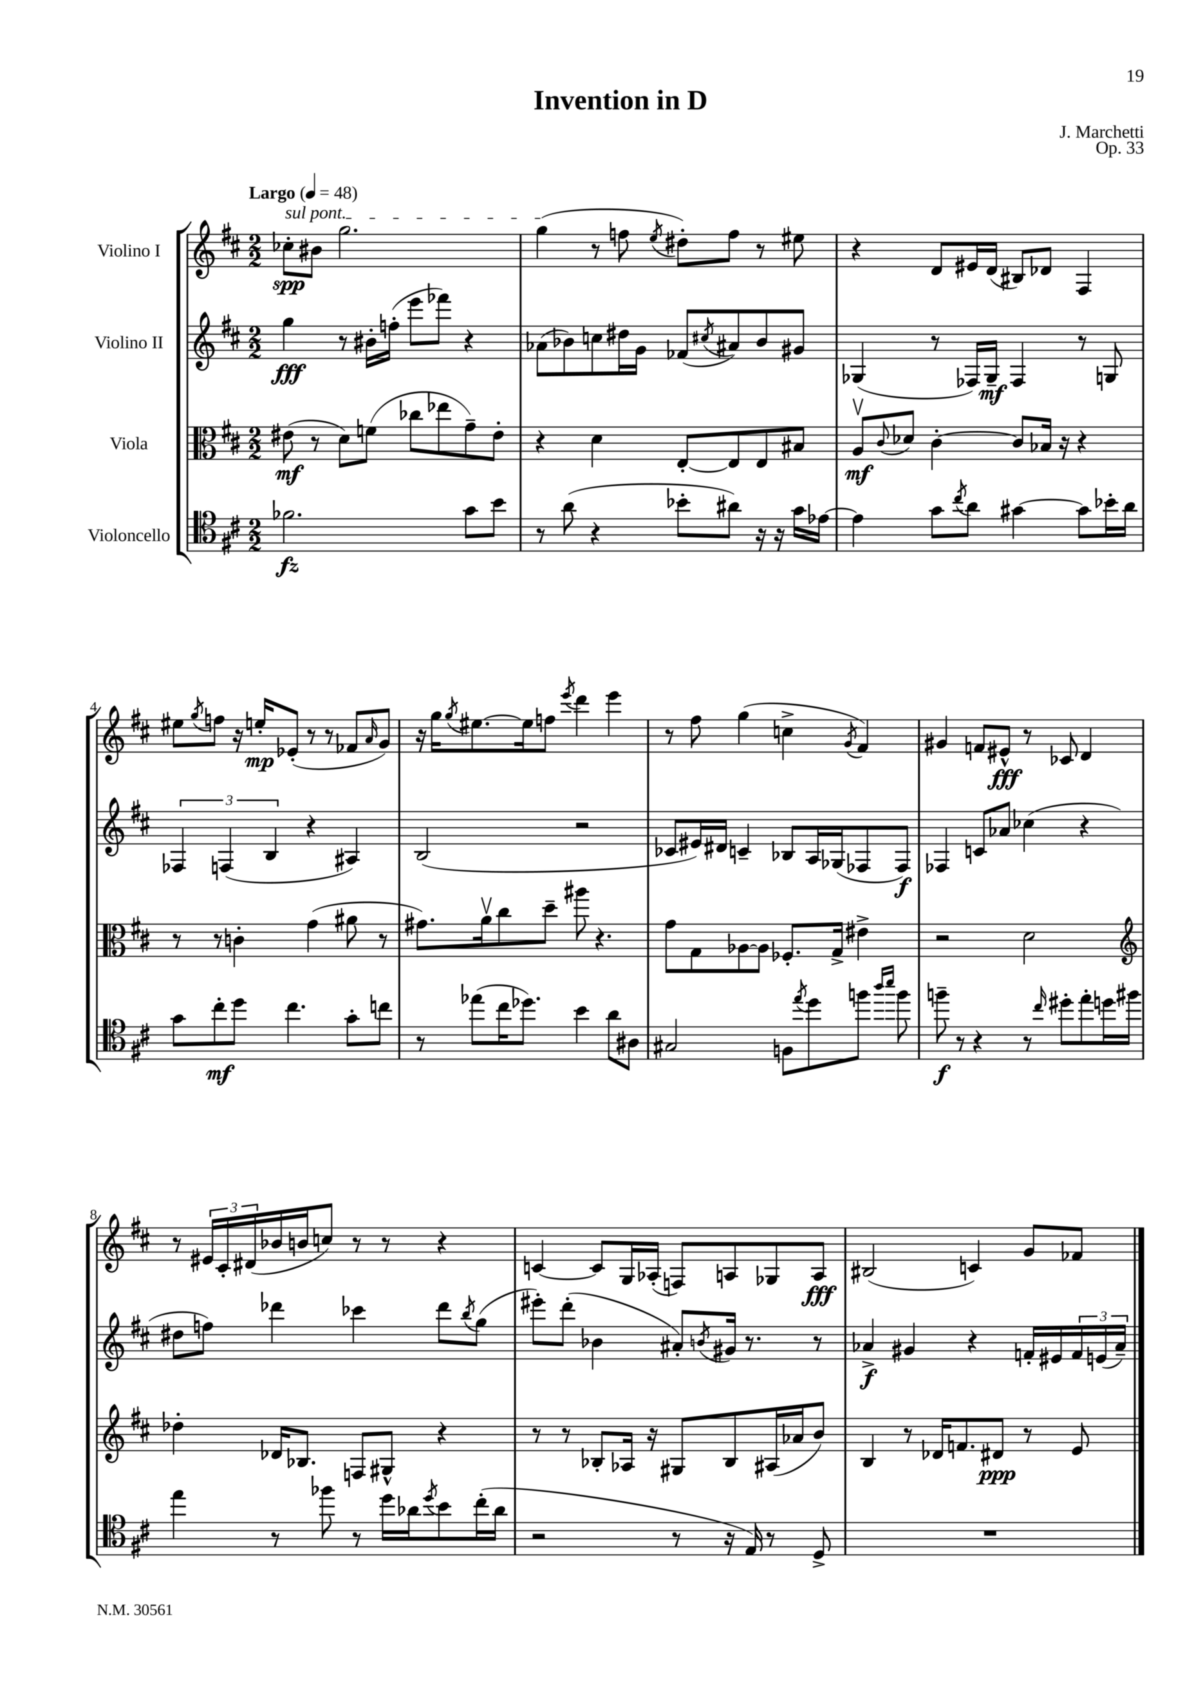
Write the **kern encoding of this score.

**kern	**kern	**kern	**kern
*staff4	*staff3	*staff2	*staff1
*clefC4	*clefC3	*clefG2	*clefG2
*k[f#c#]	*k[f#c#]	*k[f#c#]	*k[f#c#]
*M2/2	*M2/2	*M2/2	*M2/2
*MM48	*MM48	*MM48	*MM48
2.f-\	(8e#\	4gg\	8cc-'\L
.	8r	.	8b#\J
.	8d\L)	8r	2.gg\
.	(8f\J	16b#'\LL	.
.	.	(16ff'\JJ	.
.	8cc-\L	8eee\L	.
.	8ee-\	8fff-\J)	.
8g\L	8g~\)	4r	.
8b\J	8e#'\J	.	.
=	=	=	=
8r	4r	(8a-\L	(4gg\
(8a\	.	8b-\)	.
4r	4d\	8cc\	8r
.	.	16dd#\L	8ff\
.	.	16g\JJ	.
.	.	.	8qee/
8b-'\L	[8E'/L	(8f-/L	8dd#'\L)
.	.	8qcc#/	.
8a#\J)	8E/]	8a#/)	8ff\J
16r	8E/	8b-/	8r
16r	.	.	.
16g\LL	8B#/J	8g#/J	8ee#\
[16e-\JJ	.	.	.
=	=	=	=
4e-\]	8Av/L	(4G-/	4r
.	8qqc#/	.	.
.	8d-/J	.	.
8g\L	[4c#'\	8r	8d/L
8qcc#/	.	.	.
8a\J	.	16F-/LL)	16e#/L
.	.	16G-~/JJ	(16d/JJ
[4g#\	8c#/]L	4F-/	8B#/L)
.	16B-/Jk	.	8d-/J
.	16r	.	.
8g#\]L	4r	8r	4F#/
16b-'\L	.	8G/	.
16a\JJ	.	.	.
=	=	=	=
8g\L	8r	6F-/	8ee#\L
.	.	.	8qgg/
8cc#'\	8r	.	8ff\J
.	.	(6F/	.
8dd\J	4c'\	.	16r
.	.	.	16ee'/LK
.	.	6B/	.
4.cc#\	.	.	(8e-'/J
.	(4g\	4r	8r
.	.	.	8r
8g'\L	8a#\	4A#/)	8f-/L
.	.	.	16qqa/
8cc\J	8r	.	8g/J)
=	=	=	=
8r	8.g#\L)	(2B/	16r
.	.	.	16gg\LK
.	.	.	8qgg/
(8ee-\L	.	.	[8.ee#\
.	16av\k	.	.
16cc#\K	8cc#\	.	.
8.dd-\J)	.	.	16ee#\]k
.	8dd~\J	.	8ff\J
.	.	.	8qeee/
4b\	8aa#\	2r	4ddd\
.	4.r	.	.
8a\L	.	.	4eee\
8A#\J	.	.	.
=	=	=	=
2G#/	8g\L	8c-/L	8r
.	8G\	16e#/L)	8ff#\
.	.	16d#/JJ	.
.	[8A-\	4c~/	(4gg\
.	8A-\]J	.	.
8F\L	8.F-'/L	8B-/L	4cc^\
8qee/	.	.	.
8dd\	.	16A/L	.
.	16G^/Jk	(16G-/J	.
.	.	.	8qg/
8ff\J	4e#^\	8F-/	4f#/)
16qqaa/LL	.	.	.
16qqbb/JJ	.	.	.
8ff\	.	8F-/J)	.
=	=	=	=
8ff~\	2r	4F-/	4g#/
8r	.	.	.
4r	.	8c/L	8f/L
.	.	8a-/J	8e#^^/J
8r	2d\	(4cc-\	8r
16qqcc#/	.	.	.
8dd#'\L	.	.	8c-/
8ee'\	.	4r	4d/
16dd\L	.	.	.
16ff#\JJ	.	.	.
=	=	=	=
*	*clefG2	*	*
4ee\	4dd-'\	8dd#\L	8r
.	.	8ff\J)	24e#/LL
.	.	.	24c#'/
.	.	.	(24d#/
8r	16d-/LK	4ddd-\	16b-/
.	8.B-/J	.	16b/J
8ff-\	.	.	8cc/J)
8r	8F/L	4ccc-\	8r
16dd\LL	8G#^^/J	.	8r
16a-\J	.	.	.
8qdd/	.	.	.
8b\	4r	8ddd-\L	4r
.	.	8qbb/	.
(16cc#'\L	.	(8gg\J	.
16a-\JJ	.	.	.
=	=	=	=
2r	8r	8eee#'\L)	[4c/
.	8r	(8ddd'\J	.
.	8B-'/L	4b-\	8c/]L
.	16A-/Jk	.	16G/L
.	16r	.	(16A-'/JJ
8r	8G#/L	8a#'/L)	8F/L)
.	.	8qb/	.
16r	8B-/	16g#/Jk	8A/
16E/)	.	8.r	.
8r	(16A#/L	.	8G-/
.	16a-/J	.	.
8D^/	8b/J)	8r	8A/J
=	=	=	=
1r	4B/	4a-^/	(2B#/
.	8r	4g#/	.
.	16d-/LK	.	.
.	8.f/	.	.
.	.	4r	4c/)
.	8d#/J	.	.
.	8r	16f'/LL	8g/L
.	.	16e#/	.
.	8e/	24f/	8f-/J
.	.	(24e/	.
.	.	24a-~/JJ)	.
==	==	==	==
*-	*-	*-	*-
